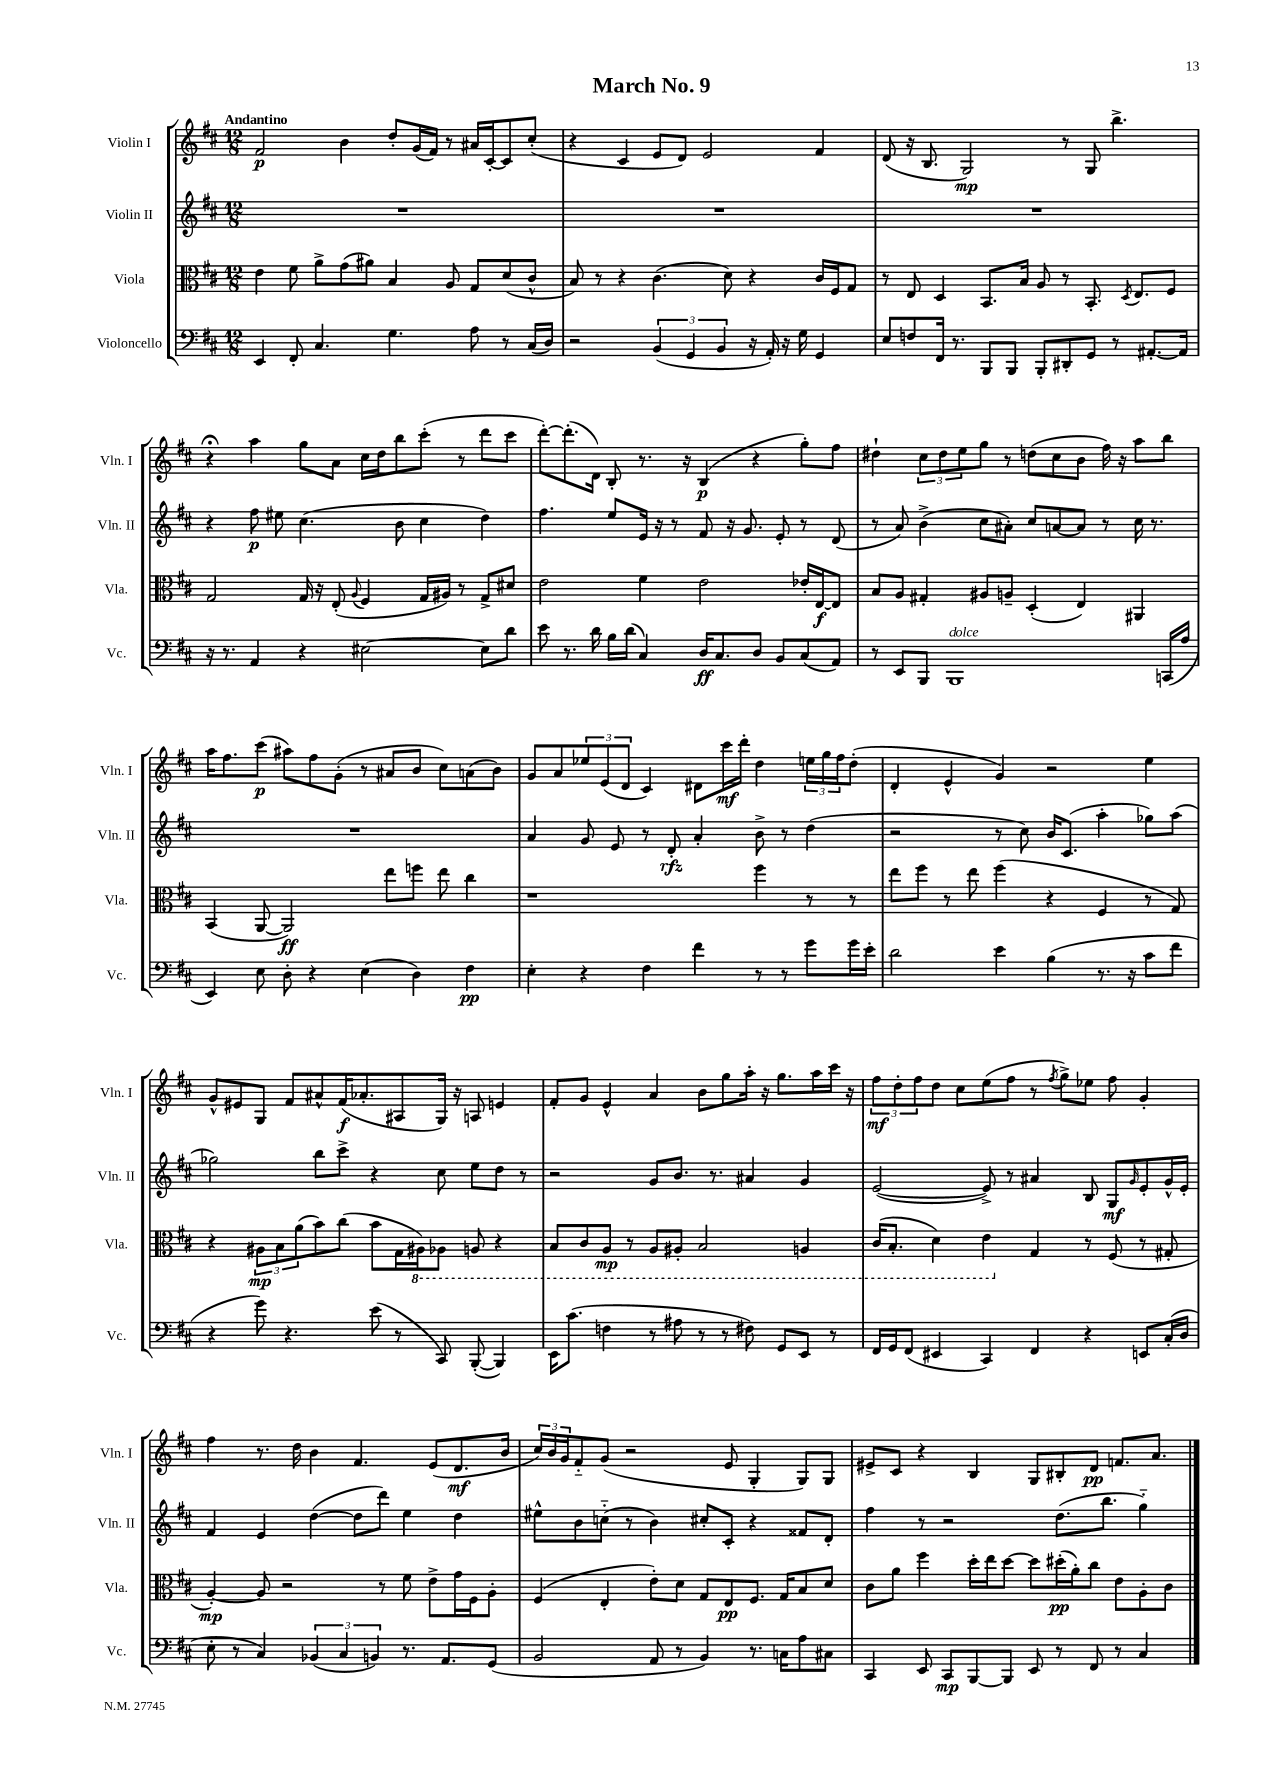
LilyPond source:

\header { title = "March No. 9" }
<<
\new StaffGroup <<
\new Staff = "s0" \with { instrumentName = "Violin I" shortInstrumentName = "Vln. I" } {
    \clef treble \key d \major \numericTimeSignature \time 12/8 \tempo "Andantino"
    fis'2\p b'4 d''8-. g'16( fis'16) r8 ais'16 cis'16~-. cis'8 cis''8-.( |
    r4 cis'4 e'8 d'8) e'2 fis'4 |
    d'8( r16 b8. g2\mp) r8 g8 b''4.-> |
    r4\fermata a''4 g''8 a'8 cis''16 d''16 b''8 cis'''8-.( r8 d'''8 cis'''8 |
    d'''8~-.) d'''8.-.( d'16) b8-. r8. r16 b4\p( r4 g''8-.) fis''8 |
    dis''4-! \tuplet 3/2 { cis''8 dis''8 e''8 } g''8 r8 d''8( cis''8 b'8 fis''16) r16 a''8 b''8 |
    a''16 fis''8. cis'''8\p( ais''8) fis''8 g'8-.( r8 ais'8 b'8 cis''8) a'8( b'8) |
    g'8 a'8 \tuplet 3/2 { ees''8 e'8( d'8 } cis'4) dis'8 cis'''16\mf d'''16-. d''4 \tuplet 3/2 { e''16 g''16 fis''16 } d''8-.( |
    d'4-. e'4-^ g'4) r2 e''4 |
    g'8-^ eis'8 g8 fis'8 ais'8-^ fis'16\f( aes'8.-. ais8 g16) r16 a8 e'4 |
    fis'8-. g'8 e'4-^ a'4 b'8 g''8 a''16-. r16 g''8. a''16 cis'''16 r16 |
    \tuplet 3/2 { fis''8\mf d''8-. fis''8 } d''8 cis''8 e''8( fis''8 r8 \acciaccatura { fis''8 } g''8->) ees''8 fis''8 g'4-. |
    fis''4 r8. d''16 b'4 fis'4. e'8( d'8.\mf b'16 |
    \tuplet 3/2 { cis''16) b'16 g'16 } fis'8-_ g'8( r2 e'8 g4-. g8) g8 |
    eis'8-> cis'8 r4 b4 g8 bis8-. d'8\pp f'8. a'8. \bar "|." |
}
\new Staff = "s1" \with { instrumentName = "Violin II" shortInstrumentName = "Vln. II" } {
    \clef treble \key d \major \numericTimeSignature \time 12/8
    R1. |
    R1. |
    R1. |
    r4 fis''8\p eis''8 cis''4.( b'8 cis''4 d''4) |
    fis''4. e''8 e'16 r16 r8 fis'8 r16 g'8. e'8-. r8 d'8( |
    r8 a'8) b'4->( cis''8 ais'8-.) cis''8 a'8~ a'8 r8 cis''16 r8. |
    R1. |
    a'4 g'8 e'8 r8 d'8-.\rfz a'4-. b'8-> r8 d''4( |
    r2 r8 cis''8) b'16 cis'8.( a''4-. ges''8) a''8( |
    ges''2) b''8 cis'''8-> r4 cis''8 e''8 d''8 r8 |
    r2 g'8 b'8. r8. ais'4 g'4 |
    e'2~( e'8->) r8 ais'4 b8 g8\mf \grace { g'16 } e'8-. g'16-^ e'16-. |
    fis'4 e'4 d''4~( d''8 d'''8) e''4 d''4 |
    eis''8-^ b'8 c''8-_( r8 b'4) cis''8-. cis'8-. r4 fisis'8 d'8-. |
    fis''4 r8 r2 d''8.( b''8. g''4-_) \bar "|." |
}
\new Staff = "s2" \with { instrumentName = "Viola" shortInstrumentName = "Vla." } {
    \clef alto \key d \major \numericTimeSignature \time 12/8
    e'4 fis'8 a'8-> g'8( ais'8) b4 a8 g8 d'8( cis'8-^ |
    b8) r8 r4 cis'4.( d'8) r4 cis'16 fis16 g8 |
    r8 e8 d4 b,8. b16 a8 r8 b,8.-. \acciaccatura { d8 } e8. fis8 |
    g2 g16 r16 e8-.( \appoggiatura { a8 } fis4 g16 ais16) r8 g8-> dis'8 |
    e'2 fis'4 e'2 ees'16-. e16~\f e8 |
    b8 a8 gis4-. ais8 a8-- d4-.( e4) ais,4 |
    b,4( a,8~ a,2\ff) e''8 f''8 e''8 cis''4 |
    r1 fis''4 r8 r8 |
    e''8 fis''8 r8 e''8 fis''4( r4 fis4 r8 g8) |
    r4 \tuplet 3/2 { ais8\mp b8 a'8( } b'8) cis''8( b'8 g16 \ottava #-1 ais,16) aes,8 a,8 r4 |
    b,8 cis8 a,8\mp r8 a,8 ais,8-. b,2 a,4 |
    cis16( b,8.-. d4) e4 \ottava #0 g4 r8 fis8( r8 gis8-. |
    a4~-.\mp) a8 r2 r8 fis'8 e'8-> g'16 fis16 a8-. |
    fis4( e4-. e'8-.) d'8 g8 e8\pp fis8. g16 b8 d'8 |
    cis'8 a'8 fis''4 d''16-. e''16 d''8~ d''8 dis''16-.\pp( a'16-.) cis''8 e'8 a8-. cis'8 \bar "|." |
}
\new Staff = "s3" \with { instrumentName = "Violoncello" shortInstrumentName = "Vc." } {
    \clef bass \key d \major \numericTimeSignature \time 12/8
    e,4 fis,8-. cis4. g4. a8 r8 cis16( d16) |
    r2 \tuplet 3/2 { b,4( g,4 b,4 } r16 a,16-.) r16 g16 g,4 |
    e8 f8 fis,16 r8. b,,8 b,,8 b,,8-. dis,8-. g,8 r8 ais,8.~-. ais,16 |
    r16 r8. a,4 r4 eis2~ eis8 d'8 |
    e'8 r8. d'16 b16 d'16( cis4) d16\ff cis8. d8 b,8 cis8( a,8) |
    r8 e,8 b,,8 b,,1^\markup { \italic "dolce" } c,16( a16 |
    e,4) e8 d8-. r4 e4( d4) fis4\pp |
    e4-. r4 fis4 fis'4 r8 r8 g'8 g'16 e'16-. |
    d'2 e'4 b4( r8. r16 cis'8 fis'8 |
    r4 g'8) r4. e'8( r8 cis,8) b,,8~-.( b,,4) |
    e,16 cis'8.( f4 r8 ais8 r8 r8 fis8) g,8 e,8 r8 |
    fis,16 g,16 fis,8( eis,4 cis,4) fis,4 r4 e,8 cis16-.( d16 |
    e8-. r8 cis4) \tuplet 3/2 { bes,4( cis4 b,4) } r8. a,8. g,8( |
    b,2 a,8 r8 b,4) r8. c16 a8 cis8 |
    cis,4 e,8 cis,8\mp b,,8~ b,,8 e,8 r8 fis,8 r8 cis4 \bar "|." |
}
>>
>>
\layout { \context { \Score \remove "Bar_number_engraver" } }
